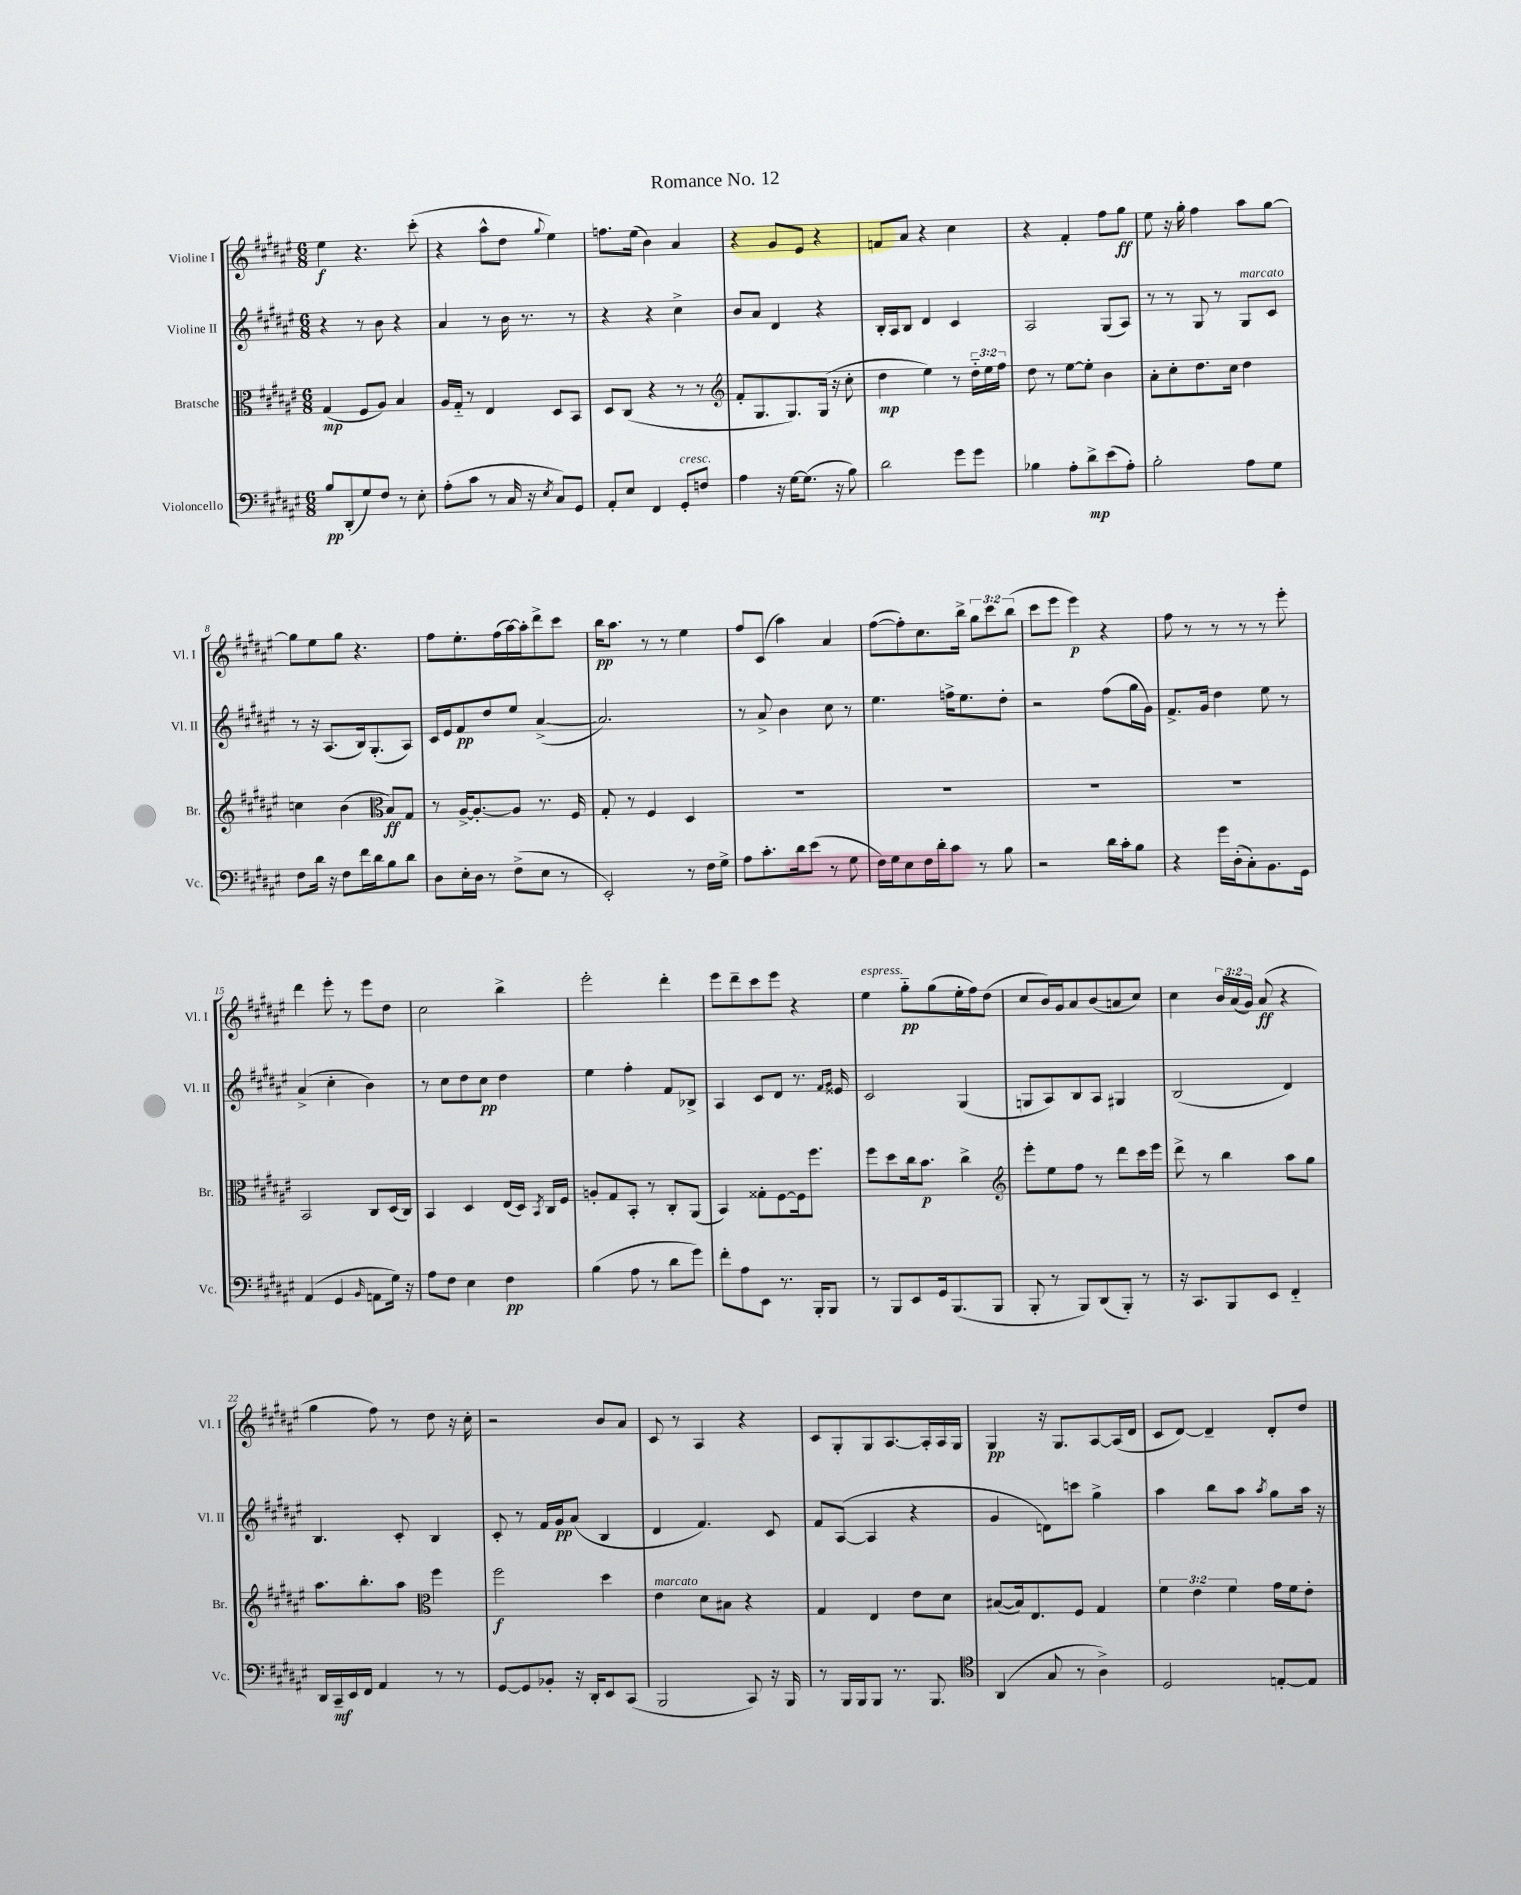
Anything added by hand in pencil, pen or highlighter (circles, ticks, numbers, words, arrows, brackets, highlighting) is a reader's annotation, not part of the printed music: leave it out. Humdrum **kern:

**kern	**dynam	**kern	**dynam	**kern	**dynam	**kern	**dynam
*part4	*part4	*part3	*part3	*part2	*part2	*part1	*part1
*staff4	*staff4	*staff3	*staff3	*staff2	*staff2	*staff1	*staff1
*I"Violoncello	*	*I"Bratsche	*	*I"Violine II	*	*I"Violine I	*
*I'Vc.	*	*I'Br.	*	*I'Vl. II	*	*I'Vl. I	*
*clefF4	*	*clefC3	*	*clefG2	*	*clefG2	*
*k[f#c#g#d#a#e#]	*	*k[f#c#g#d#a#e#]	*	*k[f#c#g#d#a#e#]	*	*k[f#c#g#d#a#e#]	*
*M6/8	*	*M6/8	*	*M6/8	*	*M6/8	*
=1	=1	=1	=1	=1	=1	=1	=1
8B/L	pp	(4G#/	mp	4r	.	4ee#\	f
(8DD#'/	.	.	.	.	.	.	.
8G#/)	.	8F#/L	.	8r	.	4.r	.
8F#/J	.	8A#/J)	.	8b\	.	.	.
8r	.	4B/	.	4r	.	.	.
8E#'\	.	.	.	.	.	(8ccc#'\	.
=2	=2	=2	=2	=2	=2	=2	=2
(8A#'\L	.	16A#/LL	.	4a#/	.	4r	.
.	.	16G#/JJ	.	.	.	.	.
8c#\J	.	8r	.	.	.	.	.
8r	.	4E#/	.	8r	.	8aa#^^\L	.
16C#/	.	.	.	16b\	.	8dd#\J	.
16r	.	.	.	8.r	.	.	.
8qE#/	.	.	.	.	.	8qqgg#/	.
8C#/L)	.	8D#/L	.	.	.	4ee#\)	.
8GG#/J	.	8BB/J	.	8r	.	.	.
=3	=3	=3	=3	=3	=3	=3	=3
8AA#'/L	.	8D#/L	.	4r	.	8.ffn\L	.
8E#/J	.	(8C#/J	.	.	.	.	.
.	.	.	.	.	.	(16ee#\Jk	.
4FF#/	.	4r	.	4r	.	4b\)	.
!LO:TX:a:i:t=cresc.	!	!	!	!	!	!	!
8GG#'/L	.	8r	.	4cc#^\	.	4a#/	.
8Fn/J	.	8r	.	.	.	.	.
=4	=4	=4	=4	=4	=4	=4	=4
*	*	*clefG2	*	*	*	*	*
4A#\	.	8f#'/L	.	8b/L	.	4r	.
.	.	8.G#/	.	8a#/J	.	.	.
16r	.	.	.	4d#/	.	8g#/L	.
[16G#\KL	.	8.G#/)	.	.	.	.	.
(8.G#\J]	.	.	.	.	.	8e#/J	.
.	.	(16G#/Jk	.	4r	.	4r	.
16r	.	16r	.	.	.	.	.
8B\)	.	8cc#'\	.	.	.	.	.
=5	=5	=5	=5	=5	=5	=5	=5
2d#\	.	4dd#\	mp	16B'/LL	.	8fn/L	.
.	.	.	.	16A#/J	.	.	.
.	.	.	.	8B/J	.	8a#/J	.
.	.	4ee#\)	.	4d#/	.	4r	.
8g#\L	.	8r	.	4c#/	.	4cc#\	.
8g#\J	.	24dd#\LL	.	.	.	.	.
.	.	24ee#\	.	.	.	.	.
.	.	24ff#\JJ	.	.	.	.	.
=6	=6	=6	=6	=6	=6	=6	=6
4B-X\	.	8dd#\	.	2A#/	.	4r	.
.	.	8r	.	.	.	.	.
8A#'\L	.	[8ee#\L	.	.	.	4f#'/	.
8d#^\	mp	8ee#'\J]	.	.	.	.	.
(8e#\	.	4b\	.	(8G#/L	.	8ff#\L	.
8A#'\J)	.	.	.	8A#/J)	.	8gg#\J	ff
=7	=7	=7	=7	=7	=7	=7	=7
2B'\	.	8a#'\L	.	8r	.	8ee#\	.
.	.	8cc#'\	.	8r	.	16r	.
.	.	.	.	.	.	16gg#'\	.
.	.	8.dd#\	.	8G#/	.	4ff#\	.
.	.	.	.	8r	.	.	.
.	.	16cc#\Jk	.	.	.	.	.
!	!	!	!	!LO:TX:a:i:t=marcato	!	!	!
8A#\L	.	4dd#\	.	8G#/L	.	8aa#\L	.
8G#\J	.	.	.	8c#/J	.	[8gg#\J	.
!!LO:LB:g=z
=8	=8	=8	=8	=8	=8	=8	=8
8F#\L	.	4ccn\	.	8r	.	8gg#\L]	.
16d#\Jk	.	.	.	16r	.	8ee#\	.
16r	.	.	.	(8.A#/L	.	.	.
8F#\L	.	(4b\	.	.	.	8gg#\J	.
16f#\L	.	.	.	16B/k)	.	4.r	.
16d#\J	.	.	.	(8.G#'/	.	.	.
*	*	*clefC3	*	*	*	*	*
8B\	.	8B/L)	ff	.	.	.	.
8d#\J	.	8G#/J	.	8A#/J)	.	.	.
=9	=9	=9	=9	=9	=9	=9	=9
8D#\L	.	8r	.	16c#/LL	.	8ff#\L	.
.	.	.	.	16e#/J	.	.	.
16E#'\L	.	[16A#^/KL	.	8f#/	pp	8.ee#'\	.
16D#\JJ	.	8.A#'/_	.	.	.	.	.
8r	.	.	.	8dd#/	.	.	.
.	.	.	.	.	.	(16ff#\L	.
(8F#^\L	.	8A#/J]	.	8ee#/J	.	[16aa#\)	.
.	.	.	.	.	.	16aa#'\J]	.
8E#\J	.	8.r	.	([4a#^/	.	8ddd#^\	.
8r	.	.	.	.	.	8ccc#\J	.
.	.	16F#/	.	.	.	.	.
=10	=10	=10	=10	=10	=10	=10	=10
2EE#'/)	.	8G#'/	.	2.a#/])	.	16bb\KL	pp
.	.	.	.	.	.	8.aa#\J	.
.	.	8r	.	.	.	.	.
.	.	4F#/	.	.	.	8r	.
.	.	.	.	.	.	8r	.
8r	.	4D#/	.	.	.	4ee#\	.
16F#\LL	.	.	.	.	.	.	.
16G#^\JJ	.	.	.	.	.	.	.
=11	=11	=11	=11	=11	=11	=11	=11
8A#\L	.	2.r	.	8r	.	8ff#/L	.
8.c#'\	.	.	.	8a#^/	.	(8c#/J	.
.	.	.	.	4b\	.	4aa#\)	.
16d#\k	.	.	.	.	.	.	.
(8e#\J	.	.	.	.	.	.	.
8r	.	.	.	8cc#\	.	4a#/	.
8G#\	.	.	.	8r	.	.	.
=12	=12	=12	=12	=12	=12	=12	=12
16F#\LL)	.	2.r	.	4.ee#\	.	([8ff#\L	.
16G#\J	.	.	.	.	.	.	.
8E#\	.	.	.	.	.	8ff#'\])	.
16F#\L	.	.	.	.	.	8.cc#\	.
16d#'\J	.	.	.	.	.	.	.
8c#\J	.	.	.	16ffn^\KL	.	.	.
.	.	.	.	8.ee#\	.	16bb^\Jk	.
8r	.	.	.	.	.	12gg#\L	.
.	.	.	.	.	.	12ccc#\	.
8B\	.	.	.	8dd#'\J	.	.	.
.	.	.	.	.	.	(12bb\J	.
=13	=13	=13	=13	=13	=13	=13	=13
2r	.	2.r	.	2r	.	8ccc#\L	.
.	.	.	.	.	.	8eee#\J	.
.	.	.	.	.	.	4eee#\)	p
16d#\LL	.	.	.	(8ff#\L	.	4r	.
16c#'\J	.	.	.	.	.	.	.
8B\J	.	.	.	16gg#\L	.	.	.
.	.	.	.	16g#\JJ)	.	.	.
=14	=14	=14	=14	=14	=14	=14	=14
4r	.	2.r	.	8.f#^/L	.	8ff#\	.
.	.	.	.	.	.	8r	.
.	.	.	.	16g#/Jk	.	.	.
16g#\LL	.	.	.	4dd#\	.	8r	.
(16D#'\J	.	.	.	.	.	.	.
8C#'\)	.	.	.	.	.	8r	.
8.BB\	.	.	.	8ee#\	.	8r	.
.	.	.	.	8r	.	8eee#'\	.
16GG#\Jk	.	.	.	.	.	.	.
!!LO:LB:g=z
=15	=15	=15	=15	=15	=15	=15	=15
(4AA#/	.	2BB/	.	(4a#^/	.	4ddd#\	.
4GG#/	.	.	.	4cc#'\	.	8eee#'\	.
.	.	.	.	.	.	8r	.
16qqBB/	.	.	.	.	.	.	.
8AAn\L	.	8C#/L	.	4b\)	.	8eee#\L	.
16G#\Jk)	.	(16D#/L	.	.	.	8dd#\J	.
16r	.	16C#/JJ)	.	.	.	.	.
=16	=16	=16	=16	=16	=16	=16	=16
8A#\L	.	4BB/	.	8r	.	2cc#\	.
8F#\J	.	.	.	8cc#\L	.	.	.
4E#\	.	4D#/	.	8dd#\	.	.	.
.	.	.	.	8cc#\J	pp	.	.
4F#\	pp	(16E#/LL	.	4dd#\	.	4bb^\	.
.	.	16D#/JJ)	.	.	.	.	.
.	.	8qBB/	.	.	.	.	.
.	.	16C#/LL	.	.	.	.	.
.	.	16F#/JJ	.	.	.	.	.
=17	=17	=17	=17	=17	=17	=17	=17
(4B\	.	8An'/L	.	4ee#\	.	2eee#'\	.
.	.	8G#/	.	.	.	.	.
8A#\	.	8BB'/J	.	4ff#'\	.	.	.
8r	.	8r	.	.	.	.	.
8d#\L	.	8C#'/L	.	8f#/L	.	4ddd#'\	.
8g#\J)	.	(8AA#/J	.	8B-X^/J	.	.	.
=18	=18	=18	=18	=18	=18	=18	=18
8f#'\L	.	4BB/)	.	4A#/	.	8eee#\L	.
8A#\	.	.	.	.	.	8ddd#~\	.
8EE#\J	.	8G##X'\L	.	8c#/L	.	8ccc#\	.
8.r	.	[8F#\	.	8d#/J	.	8eee#\J	.
.	.	16F#\k]	.	8.r	.	4r	.
16BBB'/KL	.	8.ff#\J	.	.	.	.	.
8BBB/J	.	.	.	.	.	.	.
.	.	.	.	16qqf#/LL	.	.	.
.	.	.	.	16qqg#/JJ	.	.	.
.	.	.	.	16e##X/	.	.	.
=19	=19	=19	=19	=19	=19	=19	=19
!	!	!	!	!	!	!LO:TX:a:i:t=espress.	!
8r	.	8ff#\L	.	2c#/	.	4ee#\	.
8BBB/L	.	8dd#\	.	.	.	.	.
8EE#/	.	16cc#\k	.	.	.	8gg#\L	pp
.	.	8.b\J	p	.	.	.	.
16GG#/k	.	.	.	.	.	(8gg#\	.
(8.BBB/	.	.	.	.	.	.	.
.	.	4cc#^\	.	(4G#/	.	16ee#'\L	.
.	.	.	.	.	.	16ff#\J)	.
8BBB/J	.	.	.	.	.	(8dd#\J	.
=20	=20	=20	=20	=20	=20	=20	=20
*	*	*clefG2	*	*	*	*	*
8BBB'/	.	8eee#'\L	.	8Gn/L	.	8cc#/L	.
8r	.	8ee#\	.	8A#/)	.	16b/L)	.
.	.	.	.	.	.	16g#/J	.
8BBB/L)	.	8ff#\J	.	8B/	.	8a#/	.
(8DD#/	.	8r	.	8A#/J	.	(8b/	.
8BBB'/J)	.	8ddd#\L	.	4G#X/	.	8an/	.
8r	.	16ccc#\L	.	.	.	8cc#/J)	.
.	.	16eee#\JJ	.	.	.	.	.
=21	=21	=21	=21	=21	=21	=21	=21
16r	.	8ddd#^\	.	(2B/	.	4cc#\	.
8.CC#/L	.	.	.	.	.	.	.
.	.	8r	.	.	.	.	.
8BBB/	.	4bb\	.	.	.	24b/LL	.
.	.	.	.	.	.	(24a#/	.
.	.	.	.	.	.	24g#/JJ)	.
8EE#/J	.	.	.	.	.	(8a#/	ff
4FF#/	.	8aa#\L	.	4d#/)	.	4r	.
.	.	8gg#\J	.	.	.	.	.
!!LO:LB:g=z
=22	=22	=22	=22	=22	=22	=22	=22
16DD#/LL	.	8.aa#\L	.	4.B/	.	4gg#\	.
16CC#~/	mf	.	.	.	.	.	.
16EE#/	.	.	.	.	.	.	.
16FF#/JJ	.	8.bb'\	.	.	.	.	.
4AA#/	.	.	.	.	.	8ff#\)	.
.	.	8aa#\J	.	8c#'/	.	8r	.
*	*	*clefC3	*	*	*	*	*
8r	.	4ff#\	.	4B/	.	8dd#\	.
8r	.	.	.	.	.	16r	.
.	.	.	.	.	.	16cc#'\	.
=23	=23	=23	=23	=23	=23	=23	=23
[8GG#/L	.	2ff#\	f	8c#'/	.	2r	.
8GG#/]	.	.	.	8r	.	.	.
8BB-X'/J	.	.	.	16f#/LL	.	.	.
.	.	.	.	16g#/J	pp	.	.
16r	.	.	.	(8a#/J	.	.	.
16DD#'/KL	.	.	.	.	.	.	.
8EE#/	.	4dd#\	.	4B/	.	8b/L	.
(8CC#/J	.	.	.	.	.	8a#/J	.
=24	=24	=24	=24	=24	=24	=24	=24
!	!	!LO:TX:a:i:t=marcato	!	!	!	!	!
2BBB/	.	4e#\	.	4d#/	.	8c#/	.
.	.	.	.	.	.	8r	.
.	.	8d#\L	.	4.f#/)	.	4A#/	.
.	.	8B#X\J	.	.	.	.	.
8CC#/)	.	4r	.	.	.	4r	.
16r	.	.	.	8c#/	.	.	.
16BBB/	.	.	.	.	.	.	.
=25	=25	=25	=25	=25	=25	=25	=25
8r	.	4G#/	.	8f#/L	.	8c#/L	.
16BBB/LL	.	.	.	([8A#/J	.	8G#'/	.
16BBB/J	.	.	.	.	.	.	.
8BBB/J	.	4E#/	.	4A#/]	.	8G#/	.
8.r	.	.	.	.	.	[8.A#/	.
.	.	8e#\L	.	4r	.	.	.
8.BBB/	.	.	.	.	.	16A#'/L]	.
.	.	8d#\J	.	.	.	16A#/	.
.	.	.	.	.	.	16G#/JJ	.
=26	=26	=26	=26	=26	=26	=26	=26
*clefC4	*	*	*	*	*	*	*
(4AA#/	.	([8B#X/L	.	4g#/	.	4G#/	pp
.	.	16B#/k])	.	.	.	.	.
.	.	8.E#/	.	.	.	.	.
8G#/	.	.	.	8dn\L)	.	16r	.
.	.	.	.	.	.	8.G#/L	.
8r	.	8F#/J	.	8cccn\J	.	.	.
4A#^\)	.	4G#/	.	4gg#^\	.	[8A#/	.
.	.	.	.	.	.	(16A#/L]	.
.	.	.	.	.	.	16d#/JJ	.
=27	=27	=27	=27	=27	=27	=27	=27
2D#/	.	6f#\	.	4aa#\	.	8c#/L	.
.	.	.	.	.	.	[8d#/J)	.
.	.	6e#\	.	.	.	.	.
.	.	.	.	8bb\L	.	4d#~/]	.
.	.	6f#\	.	.	.	.	.
.	.	.	.	8aa#\J	.	.	.
.	.	.	.	8qaa#/	.	.	.
[8En'/L	.	16g#\LL	.	8gg#\L	.	8d#'/L	.
.	.	16f#\J	.	.	.	.	.
8E/J]	.	8e#'\J	.	16aa#\Jk	.	8dd#/J	.
.	.	.	.	16r	.	.	.
==	==	==	==	==	==	==	==
*-	*-	*-	*-	*-	*-	*-	*-
